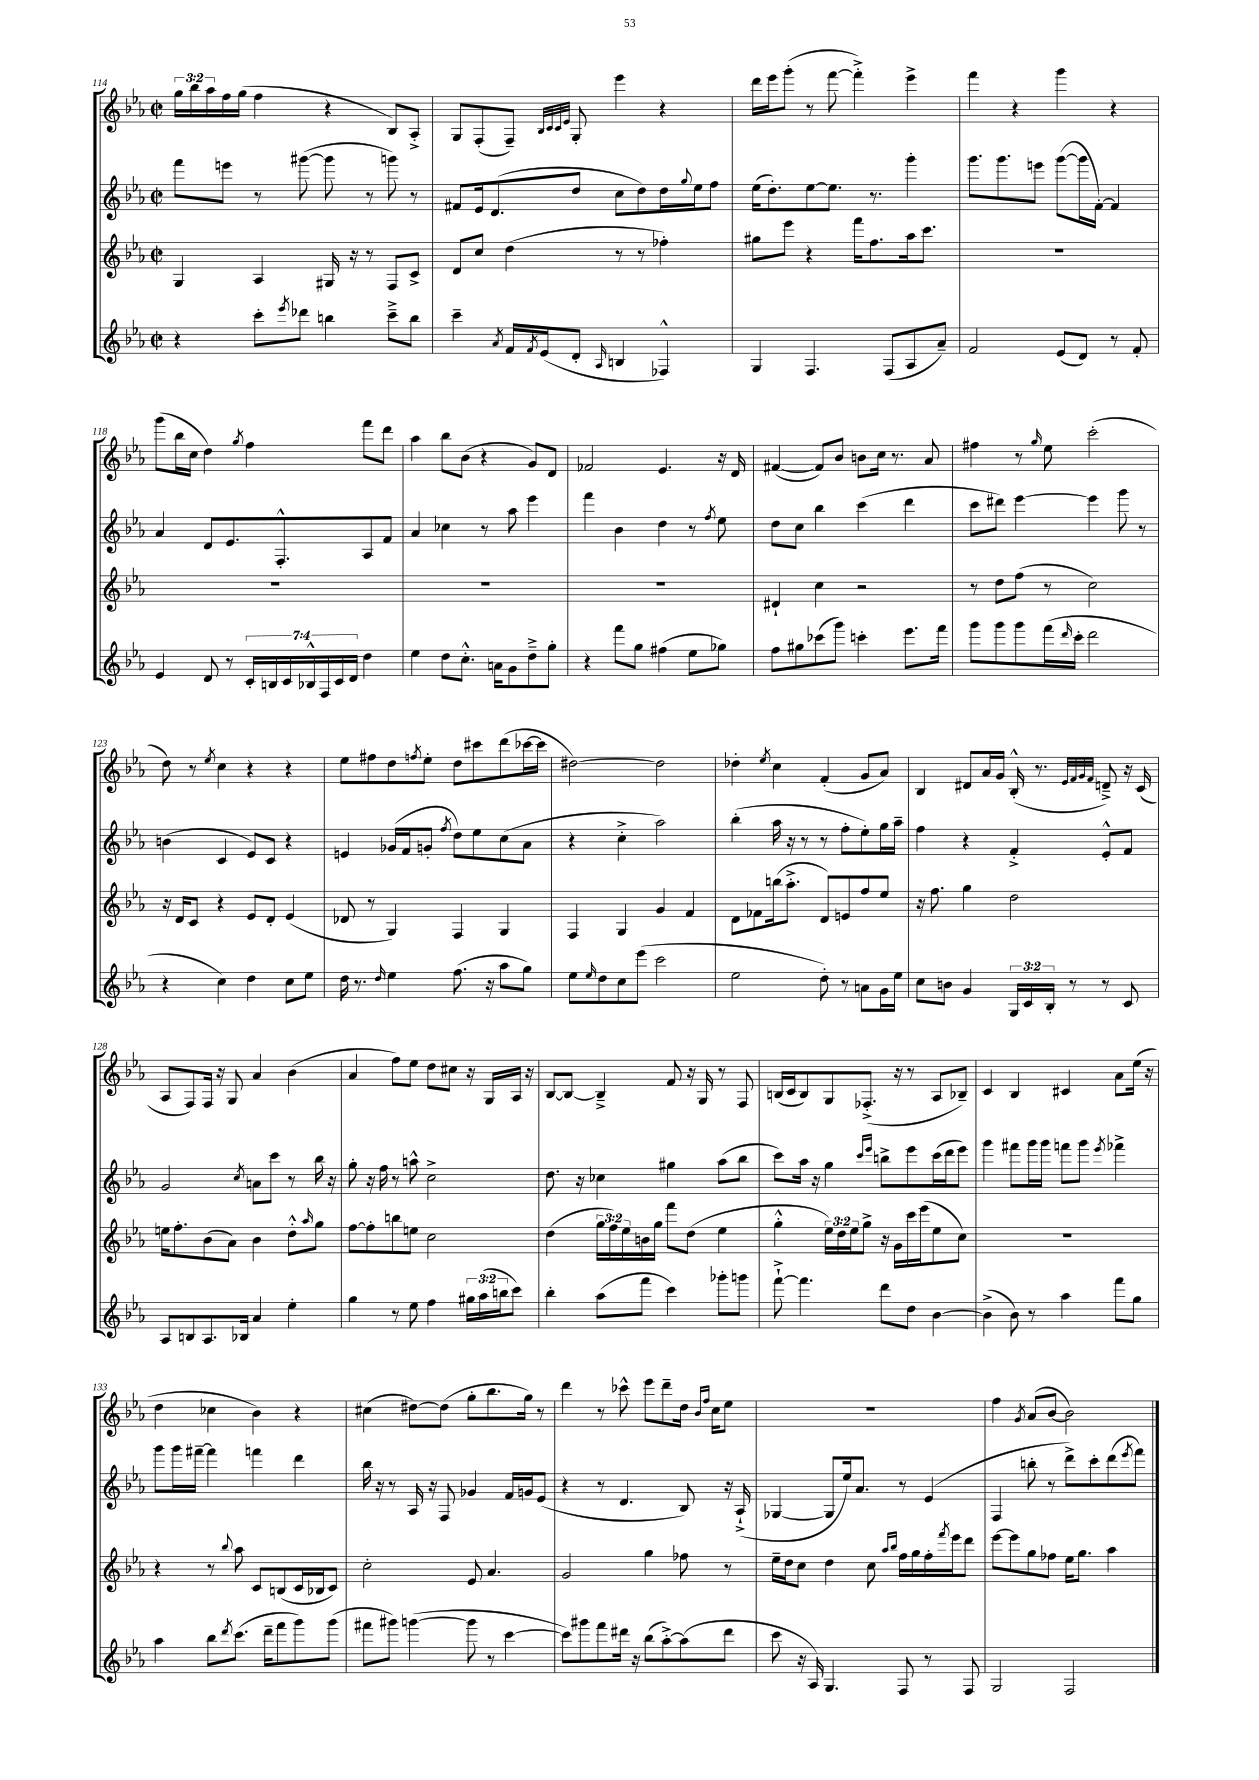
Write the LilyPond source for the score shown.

<<
\new StaffGroup <<
\new Staff = "s0" {
    \clef treble \key ees \major \defaultTimeSignature \time 2/2 \override Staff.TupletNumber.text = #tuplet-number::calc-fraction-text
    \tuplet 3/2 { g''16 bes''16 aes''16 } f''16 g''16( f''4 r4 bes8) aes8-.-> |
    g8 f8-.( f8--) \grace { bes32 c'32 c'32 ees'32 } g8-. ees'''4 r4 |
    d'''16 ees'''16 g'''8-.( r8 f'''8~ f'''4-.->) ees'''4-> |
    f'''4 r4 g'''4 r4 |
    g'''8( bes''16 c''16 d''4) \acciaccatura { g''8 } f''4 f'''8 d'''8 |
    aes''4 bes''8 bes'8( r4 g'8) d'8 |
    fes'2 ees'4. r16 d'16 |
    fis'4~( fis'8) bes'8 b'8 c''16 r8. aes'8 |
    fis''4 r8 \grace { g''16 } ees''8 c'''2-.( |
    d''8) r8 \acciaccatura { ees''8 } c''4 r4 r4 |
    ees''8 fis''8 d''8 \acciaccatura { f''8 } ees''8-. d''8 cis'''8 d'''8( ces'''16~ ces'''16 |
    dis''2~) dis''2 |
    des''4-. \acciaccatura { ees''8 } c''4 f'4-.( g'8 aes'8) |
    bes4 dis'8 aes'16 g'16 bes16-.-^( r8. \grace { ees'32 f'32 g'32 f'32 } d'8--->) r16 c'16( |
    aes8 f8) f16 r16 g8 aes'4 bes'4( |
    aes'4 f''8) ees''8 d''8 cis''8 r16 g16 aes16 r16 |
    bes8~ bes8~ bes4---> f'8 r16 g16 r8 f8 |
    b16( c'16 b8) g8 fes8.-.->( r16 r8 aes8 bes8--) |
    c'4 bes4 cis'4 aes'8 ees''16( r16 |
    d''4 ces''4 bes'4) r4 |
    cis''4( dis''8~) dis''8( g''8-. bes''8. g''16) r8 |
    d'''4 r8 ces'''8-^ ees'''8 d'''8-- d''16 \grace { bes'16 f''16 } c''16 ees''8 |
    R1 |
    f''4 \acciaccatura { g'8 } aes'8( bes'8~ bes'2) \bar "|." |
}
\new Staff = "s1" {
    \clef treble \key ees \major \defaultTimeSignature \time 2/2
    f'''8 e'''8 r8 gis'''8~( gis'''8 r8 g'''8) r8 |
    fis'8 ees'16 d'8.( d''8 c''8 d''8) d''16 \appoggiatura { g''8 } ees''16 f''8 |
    ees''16( d''8.-.) ees''8~ ees''8. r8. g'''4-. |
    g'''8. g'''8. e'''8 g'''8~( g'''16 f'16~-.) f'4 |
    aes'4 d'8 ees'8. f8.-.-^ aes8 f'8 |
    aes'4 ces''4 r8 aes''8 ees'''4 |
    f'''4 bes'4 d''4 r8 \acciaccatura { f''8 } ees''8 |
    d''8 c''8 bes''4 c'''4( d'''4 |
    c'''8 dis'''8) ees'''4~ ees'''4 g'''8 r8 |
    b'4( c'4 ees'8) c'8 r4 |
    e'4 ges'16( f'16 g'8-. \acciaccatura { f''8 } d''8) ees''8 c''8( aes'8 |
    r4 c''4-.-> aes''2) |
    bes''4-.( aes''16 r16 r8 r8 f''8-. ees''8-.) g''16 aes''16-- |
    f''4 r4 f'4-.-> ees'8-.-^ f'8 |
    g'2 \acciaccatura { c''8 } a'8 c'''8 r8 bes''16 r16 |
    g''8-. r16 f''16 r8 a''8-^ c''2-> |
    d''8. r16 ces''4 gis''4 aes''8( bes''8 |
    c'''8) aes''16 r16 g''4 \grace { c'''16 ees'''16 } b''8-> ees'''8 c'''16( d'''16 ees'''8) |
    g'''4 fis'''8 g'''16 g'''16 f'''8 g'''8 \acciaccatura { ees'''8 } fes'''4-> |
    g'''8 g'''16 fis'''16~-- fis'''4 f'''4 d'''4 |
    bes''16 r16 r8 aes16 r16 f8 ges'4 f'16 g'16 ees'8( |
    r4 r8 d'4. bes8) r16 aes16-!->( |
    ges4~ ges8 ees''16) aes'8. r8 ees'4( |
    f4 b''8-. r8 d'''8->) c'''8-. d'''8( \acciaccatura { ees'''8 } f'''8) \bar "|." |
}
\new Staff = "s2" {
    \clef treble \key ees \major \defaultTimeSignature \time 2/2 \override Staff.TupletNumber.text = #tuplet-number::calc-fraction-text
    g4 aes4 gis16 r16 r8 f8 c'8-> |
    d'8 c''8 d''4( r8 r8 fes''4-.) |
    gis''8 ees'''8 r4 f'''16 f''8. aes''16 c'''8. |
    R1 |
    R1 |
    R1 |
    R1 |
    dis'4-! c''4 r2 |
    r8 d''8 f''8( r8 c''2) |
    r16 d'16 c'8 r4 ees'8 d'8-. ees'4( |
    des'8 r8 g4) f4 g4 |
    f4 g4 g'4 f'4 |
    d'8 fes'8 b''16( aes''8.-.-> d'8) e'8 f''8 ees''8 |
    r16 f''8. g''4 d''2 |
    e''16 f''8.-. bes'8( aes'8) bes'4 d''8-.-^ \grace { aes''16 } g''8 |
    f''8~ f''8-. b''8 e''8 c''2 |
    d''4( \tuplet 3/2 { g''16 f''16) ees''16 } b'16 g''16 f'''8 d''8( ees''4 |
    g''4-.-^ \tuplet 3/2 { ees''16) d''16 ees''16 } g''8-> r16 g'16 c'''16 ees'''16( ees''8 c''8) |
    R1 |
    r4 r8 \appoggiatura { bes''8 } aes''8 c'8 b8( c'16 bes16 c'8) |
    c''2-. ees'8 aes'4. |
    g'2 g''4 fes''8 r8 |
    ees''16-- d''16 c''8 d''4 c''8 \grace { aes''16 bes''16 } f''16 g''16 f''16-. \acciaccatura { f'''8 } ees'''16 d'''8 |
    ees'''8~ ees'''8 g''8 fes''8 ees''16 g''8. aes''4 \bar "|." |
}
\new Staff = "s3" {
    \clef treble \key ees \major \defaultTimeSignature \time 2/2 \override Staff.TupletNumber.text = #tuplet-number::calc-fraction-text
    r4 c'''8-. \acciaccatura { ees'''8 } des'''8 b''4 c'''8---> b''8 |
    c'''4-- \acciaccatura { aes'8 } f'16 \acciaccatura { f'8 } ees'16( d'8-. \grace { aes16 } b4 fes4-^) |
    g4 f4. f8( aes8 aes'8--) |
    f'2 ees'8( d'8) r8 f'8-. |
    ees'4 d'8 r8 \tuplet 7/4 { c'16-. b16 c'16 bes16-^ f16 c'16 d'16 } d''4 |
    ees''4 d''8 c''8.-.-^ a'16 g'8 d''8---> g''8-. |
    r4 f'''8 g''8 fis''4( ees''8 ges''8) |
    f''8 gis''8 ces'''8( g'''8) c'''4-. ees'''8. f'''16 |
    g'''8 g'''8 g'''8 f'''16( \grace { d'''16 } c'''16-. d'''2 |
    r4 c''4) d''4 c''8 ees''8 |
    d''16 r8. \grace { d''16 } ees''4 f''8.( r16 aes''8 g''8) |
    ees''8 \grace { ees''16 } d''8 c''8 ees'''8( c'''2 |
    ees''2 d''8-.) r8 a'8 g'16 ees''16 |
    c''8 b'8 g'4 \tuplet 3/2 { g16 c'16 bes16-. } r8 r8 c'8 |
    aes8 b8 aes8. bes16 aes'4 ees''4-. |
    g''4 r8 ees''8 f''4 \tuplet 3/2 { gis''16 aes''16( b''16 } c'''8) |
    bes''4-. aes''8( f'''8 c'''4) ges'''8-. g'''8 |
    f'''8~-!-> f'''4. d'''8 d''8 bes'4~ |
    bes'4->( bes'8) r8 aes''4 f'''8 g''8 |
    aes''4 bes''8 \acciaccatura { d'''8 } c'''8.( d'''16-- f'''8 g'''8) g'''8( |
    fis'''8 gis'''8) g'''4~( g'''8 r8 c'''4~ |
    c'''8) gis'''8 f'''8 dis'''16 r16 bes''8( aes''8~-.->) aes''8( dis'''8 |
    c'''8 r16 aes16) g4. f8 r8 f8 |
    g2 f2 \bar "|." |
}
>>
>>
\layout { \context { \Score currentBarNumber = #114 } }
